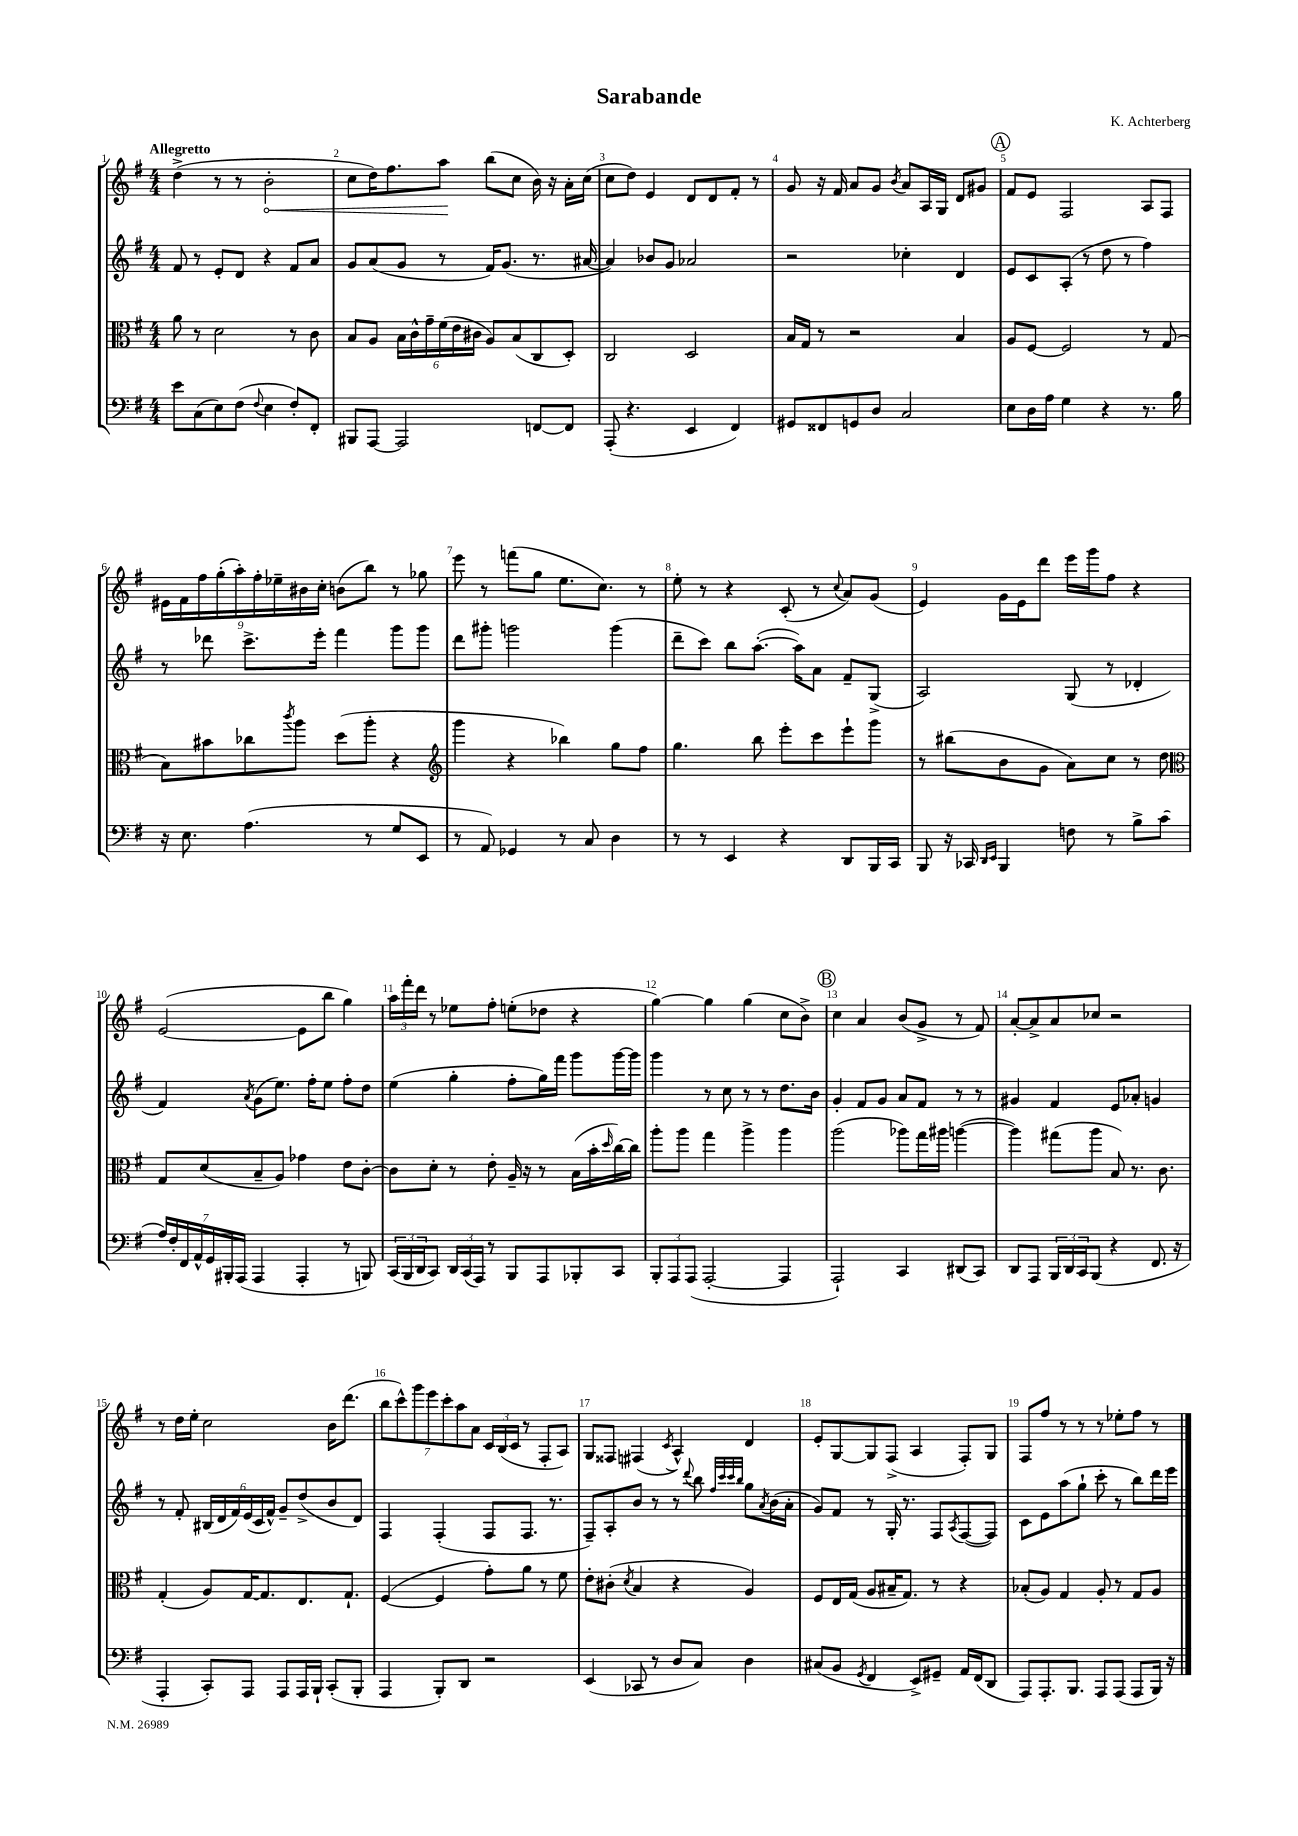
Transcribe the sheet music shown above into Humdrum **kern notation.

**kern	**kern	**kern	**kern
*staff4	*staff3	*staff2	*staff1
*clefF4	*clefC3	*clefG2	*clefG2
*k[f#]	*k[f#]	*k[f#]	*k[f#]
*M4/4	*M4/4	*M4/4	*M4/4
8e\L	8a\	8f#/	(4dd^\
(8C\	8r	8r	.
8E\)	2d\	8e'/L	8r
(8F#\J	.	8d/J	8r
8qqF#/	.	.	.
4E\	.	4r	2b'\
8F#'/L)	8r	8f#/L	.
8FF#'/J	8c\	8a/J	.
=	=	=	=
8BBB#/L	8B/L	8g/L	8cc\L
[8AAA/J	8A/J	(8a/	16dd\K)
.	.	.	8.ff#\
2AAA/]	24B\LL	8g/J	.
.	24c^^\	.	.
.	24g~\	.	.
.	(24f#\	8r	8aa\J
.	24e\	.	.
.	24c#\JJ	.	.
.	8A/L)	16f#/LK)	(8bb\L
.	.	(8.g/J	.
.	(8B/	.	8cc\J
[8FF/L	8C/	8.r	16b\)
.	.	.	16r
8FF/]J	8D'/J)	.	16a'\LL
.	.	[16a#/	(16cc\JJ
=	=	=	=
(8AAA'/	2C/	4a#/])	8cc\L
4.r	.	.	8dd\J)
.	.	8b-/L	4e/
.	.	8g/J	.
4EE/	2D/	2a-/	8d/L
.	.	.	8d/
4FF#/)	.	.	8f#'/J
.	.	.	8r
=	=	=	=
8GG#/L	16B/LL	2r	8g/
.	16G/JJ	.	.
8FF##/	8r	.	16r
.	.	.	16f#/
8GG/	2r	.	8a/L
8D/J	.	.	8g/J
.	.	.	8qb/
2C/	.	4cc-'\	8a/L
.	.	.	16A/L
.	.	.	16G/JJ
.	4B/	4d/	8d/L
.	.	.	8g#/J
=	=	=	=
8E\L	8A/L	8e/L	8f#/L
16D\L	[8F#/J	8c/	8e/J
16A\JJ	.	.	.
4G\	2F#/]	(8A'/J	2F#/
.	.	8r	.
4r	.	8dd\	.
.	.	8r	.
8.r	8r	4ff#\)	8A/L
.	(8G/	.	8F#/J
16B\	.	.	.
=	=	=	=
16r	8B\L)	8r	18e#\LL
.	.	.	18f#\
8.E\	.	.	.
.	.	.	18ff#\
.	8b#\	8ddd-\	.
.	.	.	(18gg'\
.	.	.	18aa'\)
(4.A\	8cc-\	8.ccc^\L	.
.	.	.	18ff#'\
.	.	.	18ee-~\
.	8qccc/	.	.
.	8aa\J	.	.
.	.	.	18b#\
.	.	16eee'\Jk	.
.	.	.	18cc'\JJ
.	(8dd\L	4fff#\	(8b\L
8r	8aa'\J	.	8bb\J)
8G/L	4r	8ggg\L	8r
8EE/J	.	8ggg\J	8gg-\
=	=	=	=
*	*clefG2	*	*
8r	4ggg\	8ddd\L	8eee\
8AA/)	.	8ggg#'\J	8r
4GG-/	4r	2ggg\	(8fff\L
.	.	.	8gg\J
8r	4bb-\)	.	8.ee\L
8C/	.	.	.
.	.	.	8.cc\J)
4D\	8gg\L	(4ggg\	.
.	8ff#\J	.	8r
=	=	=	=
8r	4.gg\	8ddd~\L	8ee'\
8r	.	8ccc\J)	8r
4EE/	.	8bb\L	4r
.	8bb\	([8.aa'\J	.
4r	8eee'\L	.	(8c'/
.	.	16aa\]LK)	.
.	8ccc\	8a\J	8r
.	.	.	8qqcc/
8DD/L	8eee`\	8f#~/L	8a/L)
16BBB/L	8ggg\J	(8G^/J	(8g/J
16CC/JJ	.	.	.
=	=	=	=
8BBB/	8r	2A/)	4e/)
16r	(8bb#\L	.	.
16CC-/	.	.	.
16qqDD/LL	.	.	.
16qqEE/JJ	.	.	.
4BBB/	8b\	.	16g\LL
.	.	.	16e\J
.	8g\J	.	8ddd\J
8F\	8a\L)	(8G/	16eee\LL
.	.	.	16ggg\J
8r	8cc\J	8r	8ff#\J
8B^\L	8r	4d-'/	4r
(8c\J	8dd\	.	.
=	=	=	=
*	*clefC3	*	*
28A/LL)	8G/L	4f#/)	([2e/
28F#'/	.	.	.
28FF#/	.	.	.
28AA^^/	.	.	.
.	(8d/	.	.
28GG/	.	.	.
28BBB#'/	.	.	.
(28AAA/JJ	.	.	.
.	.	8qa/	.
4AAA/	8B~/	(8g\L	.
.	8A/J)	8.ee\J)	.
4AAA'/	4g-\	.	8e\]L
.	.	16ff#'\LK	.
.	.	8ee\J	8bb\J
8r	8e\L	8ff#'\L	4gg\)
8BBB/)	[8c'\J	8dd\J	.
=	=	=	=
(24CC/LL	8c\]L	(4ee\	24aa\LL
24BBB/	.	.	24fff#'\
24DD/J	.	.	24ddd\JJ
8CC/J)	8d'\J	.	8r
24DD/LL	8r	4gg'\	8ee-\L
(24CC/	.	.	.
24AAA/JJ)	.	.	.
8r	8e'\	.	8ff#'\J
8BBB/L	16A~/	8ff#'\L	(8ee'\L
.	16r	.	.
8AAA/	8r	16gg\L)	8dd-\J
.	.	16fff#\JJ	.
8BBB-'/	(16B\LL	8ggg\L	4r
.	16b'\	.	.
.	16qqdd/	.	.
8CC/J	[16cc\)	[16ggg\L	.
.	16cc\]JJ	16ggg\]JJ	.
=	=	=	=
12BBB'/L	8aa'\L	4ggg\	[4gg\)
12AAA/	.	.	.
.	8aa\J	.	.
(12AAA/J	.	.	.
[2AAA'/	4gg\	8r	4gg\]
.	.	8cc\	.
.	4aa^\	8r	(4gg\
.	.	8r	.
4AAA/]	4aa\	8.dd\L	8cc\L
.	.	.	8b^\J)
.	.	16b\Jk	.
=	=	=	=
2AAA`/)	(2aa\	4g'/	4cc\
.	.	8f#/L	4a/
.	.	8g/J	.
4CC/	8aa-\L)	8a/L	(8b/L
.	16gg\L	8f#/J	8g^/J
.	16aa#\JJ	.	.
(8DD#/L	([4aa\	8r	8r
8CC/J)	.	8r	8f#/)
=	=	=	=
8DD/L	4aa\])	4g#/	[8a'/L
8AAA/J	.	.	8a^/]
24BBB/LL	(8gg#\L	4f#/	8a/
24DD/	.	.	.
24CC/J	.	.	.
(8BBB/J	8aa\J	.	8cc-/J
4r	8B/)	8e/L	2r
.	8.r	8a-'/J	.
8.FF#/	.	4g/	.
.	8.c\	.	.
16r	.	.	.
=	=	=	=
4AAA'/	(4G'/	8r	8r
.	.	8f#'/	16dd\LL
.	.	.	16ee'\JJ
8CC'/L)	8A/L)	(24B#/LL	2cc\
.	.	24d/	.
.	.	24f#/)	.
8AAA/J	[16G/K	(24e/	.
.	.	24c/	.
.	8.G/]	.	.
.	.	24f#^^/JJ)	.
8AAA/L	.	8g~/L	.
16AAA/L	8.E/	(8dd^/	.
16BBB`/JJ	.	.	.
(8CC'/L	.	8b/	16b\LK
.	8.G`/J	.	(8.ddd\J
8BBB'/J	.	8d/J)	.
=	=	=	=
4AAA/	([4F#/	4F#/	14bb\L
.	.	.	14ccc^^\)
.	.	.	14ggg\
.	.	.	14eee\
8BBB'/L)	4F#/]	(4F#'/	.
.	.	.	14ccc'\
.	.	.	14aa\
8DD/J	.	.	.
.	.	.	14a\J
2r	8g'\L)	8F#/L	24c/LL
.	.	.	(24B/
.	.	.	24c/JJ
.	8a\J	8.F#/J	8r
.	8r	.	8F#'/L
.	.	8.r	.
.	8f#\	.	8A/J)
=	=	=	=
(4EE/	8e'\L	8F#~/L)	8G/L
.	(8c#'\J	8A'/	8F##/J
.	8qd/	.	.
8CC-/	4B/	8b/J	(4F#/
8r	.	8r	.
.	.	.	8qc/
8D/L	4r	8r	4A^^/)
.	.	8qqddd/	.
8C/J)	.	8bb\	.
.	.	32qqff#/LLL	.
.	.	32qqccc/	.
.	.	32qqccc/	.
.	.	32qqbb/JJJ	.
4D\	4A/)	8gg\L	4d/
.	.	8qa/	.
.	.	(16b\L	.
.	.	16a'\JJ	.
=	=	=	=
(8C#/L	8F#/L	8g/L)	8e'/L
8BB/J	16E/L	8f#/J	[8G/
.	(16G/JJ	.	.
8qGG/	.	.	.
4FF#/	8A/L	8r	8G/]
.	16B#~/K	16G'/	(8F#^/J
.	8.G/J)	8.r	.
8EE^/L)	.	.	4A/
8GG#~/J	8r	8F#/L	.
.	.	8qA/	.
16AA/LL	4r	([8F#/	8F#'/L)
(16FF#/J	.	.	.
8DD/J	.	8F#/]J)	8G/J
=	=	=	=
8AAA/L)	(8B-'/L	8c\L	8F#/L
8.AAA'/	8A/J)	8e\	8ff#/J
.	4G/	(8aa\	8r
8.BBB/J	.	.	.
.	.	8gg`\J	8r
8AAA/L	8A'/	8ccc'\	8r
(8AAA/J	8r	8r	8ee-'\L
8AAA/L	8G/L	8bb\L)	8ff#\J
16BBB/Jk)	8A/J	16ddd\L	8r
16r	.	16eee\JJ	.
==	==	==	==
*-	*-	*-	*-
